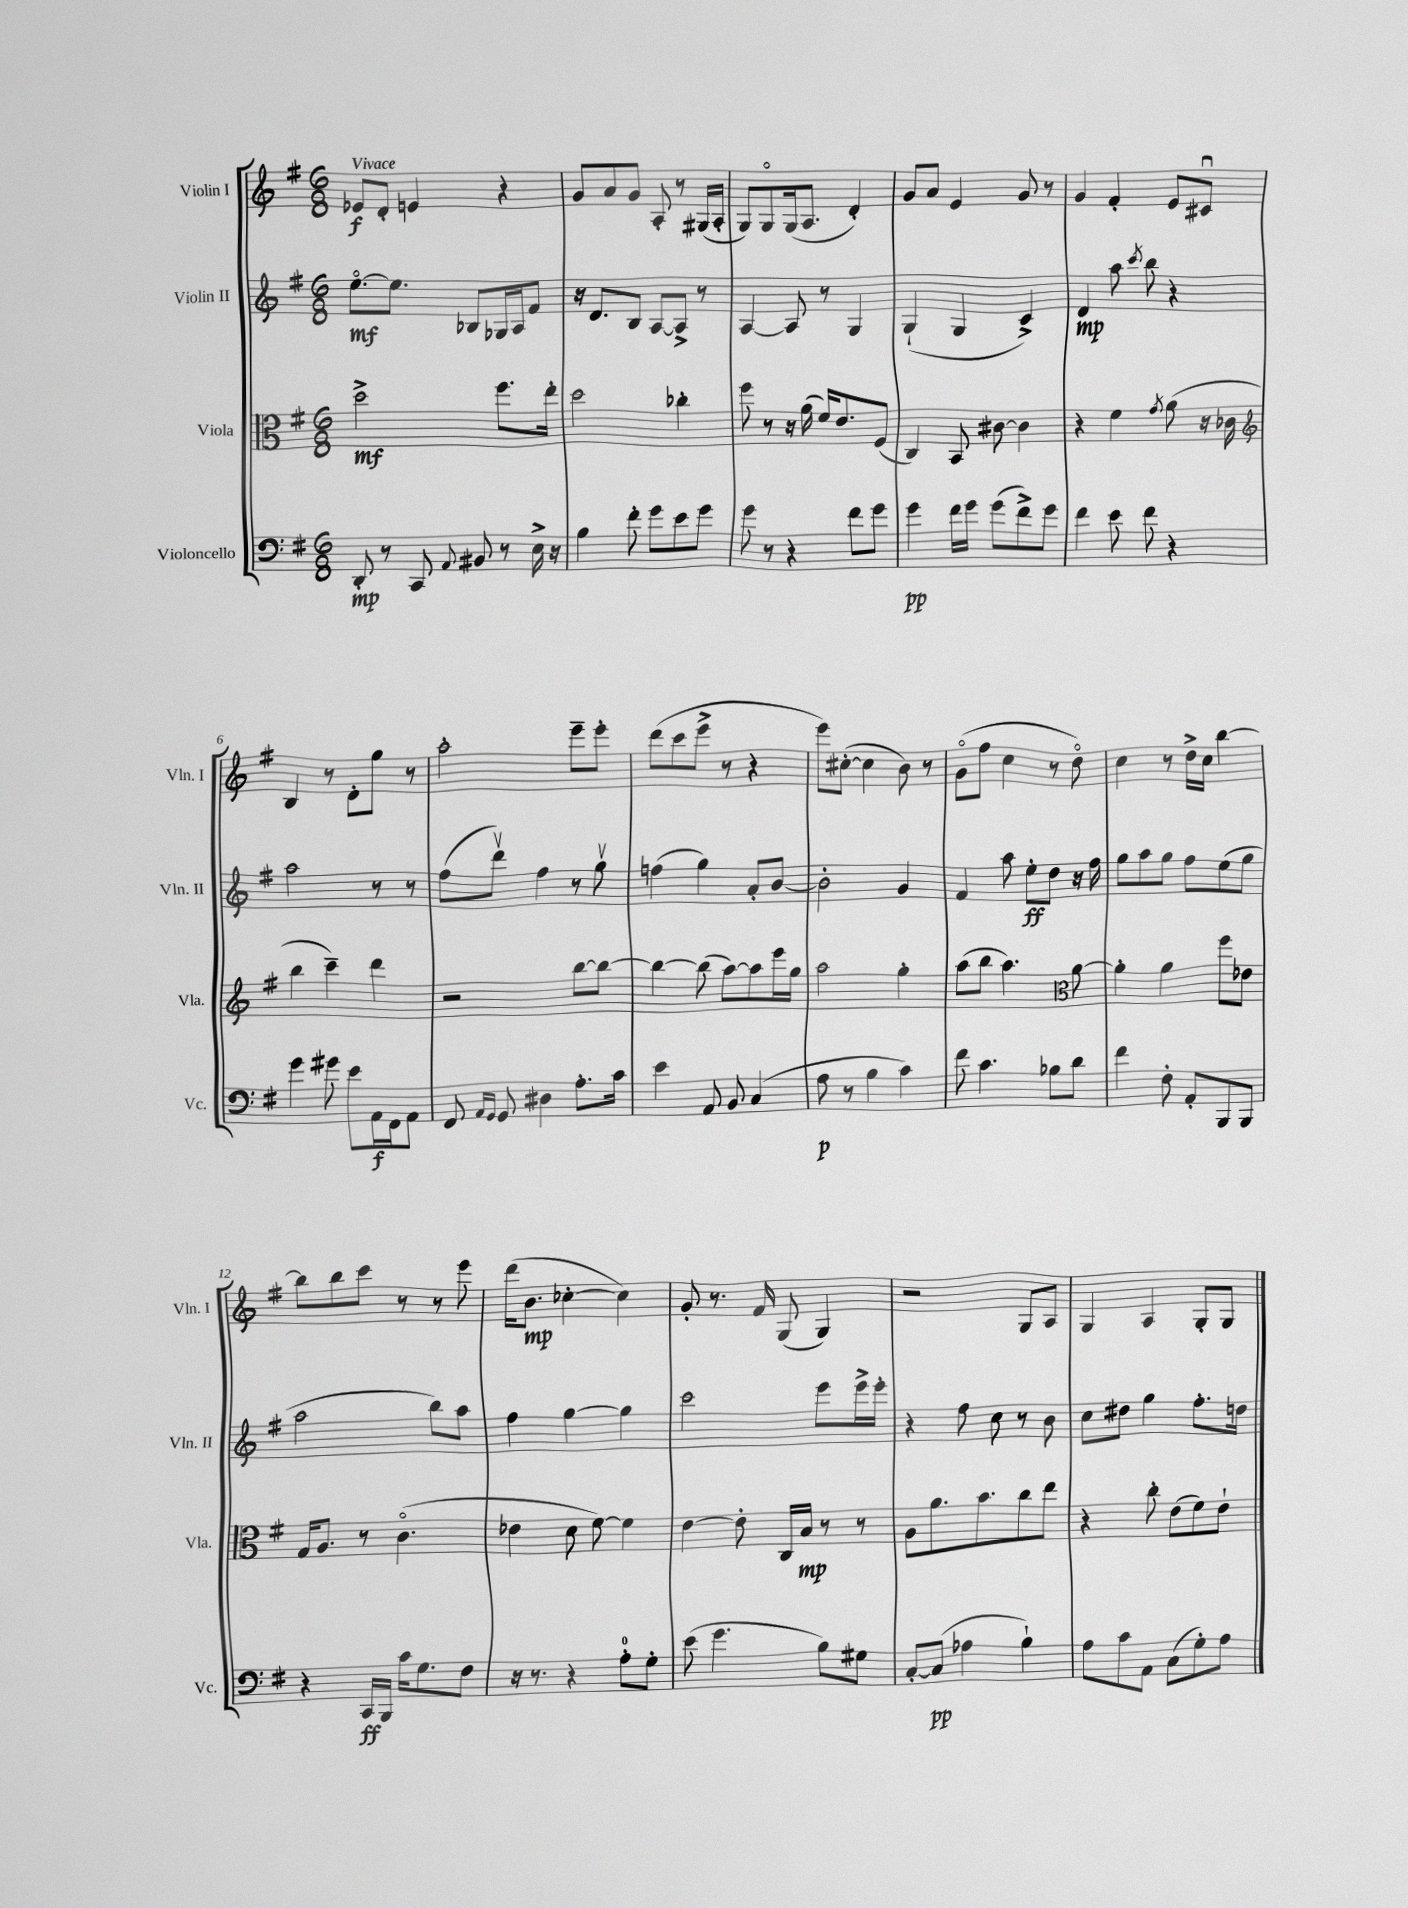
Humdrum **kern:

**kern	**kern	**kern	**kern
*staff4	*staff3	*staff2	*staff1
*clefF4	*clefC3	*clefG2	*clefG2
*k[f#]	*k[f#]	*k[f#]	*k[f#]
*M6/8	*M6/8	*M6/8	*M6/8
8DD'	2dd^	[8.eeo	8e-
8r	.	.	8d'
.	.	8.ee]	.
8CC	.	.	4e
8qqAA	.	.	.
8BB#	.	8B-	.
8r	8.ff#	16G-	4r
.	.	16A	.
16E^	.	8f#	.
16r	16ee'	.	.
=	=	=	=
4B	2dd	16r	8g
.	.	8.d	.
.	.	.	8a
8f#'	.	8B	8g
8g	.	[8A	8A'
8e	4cc-'	8A^]	8r
8g	.	8r	(16G#
.	.	.	16A'
=	=	=	=
8g	8ff#	[4A	8G)
8r	8r	.	8Go
4r	16r	8A]	(16G
.	(16a	.	8.A
.	16f#)	8r	.
.	8.e	.	.
8f#	.	4G	4d')
8g	(8F#	.	.
=	=	=	=
4g	4C)	(4G`	8g
.	.	.	8a
16f#	8BB	4G	4e
16g	.	.	.
(8g	[8c#	.	.
8f#^)	4c#]	4c^)	8g
8g	.	.	8r
=	=	=	=
4f#	4r	4d	4g
8e	4f#	8aa	4f#'
.	.	8qccc	.
8f#	.	8bb	.
.	8qg	.	.
4r	(8a	4r	8e
.	16r	.	8c#u
.	16c-	.	.
=	=	=	=
*	*clefG2	*	*
4g	4bb	2aa	4B
8g#	4ccc~)	.	8r
8e	.	.	8d'
16AA	4ddd	8r	8gg
16FF#	.	.	.
8AA	.	8r	8r
=	=	=	=
8FF#	2r	(8ff#	2aa'
16qqAA	.	.	.
16qqGG	.	.	.
8GG	.	8dddv)	.
4D#	.	4ff#	.
8.A'	[8bb	8r	8eee~
.	8bb_	8ggv	8eee'
16c	.	.	.
=	=	=	=
4e	4bb_	(4ff	(8ddd
.	.	.	8ccc
8AA	(8bb]	4gg)	8eee^
8BB	[8aa)	.	8r
(4C	8aa]	8a'	4r
.	16eee	[8b	.
.	16gg	.	.
=	=	=	=
8A	2aa	2b']	8eee)
8r	.	.	([8cc#'
4B	.	.	4cc#]
4c)	4gg'	4g	8b)
.	.	.	8r
=	=	=	=
8f#	(8aa	4f#	(8go
4.c	8bb	.	8ff#
.	4.aa)	8aa	4cc
.	.	8ee'	.
8B-	.	8dd	8r
*	*clefC3	*	*
8d	[8a	16r	8ddo)
.	.	16ff#	.
=	=	=	=
4f#	4a']	8gg	4cc
.	.	8aa	.
8F#'	4a	8gg	8r
8AA'	.	8ff#	16dd^
.	.	.	16cc
8BBB	8ff#	(8ee	[4bb
8BBB	8e-	8gg	.
=	=	=	=
4r	16G	2aa	8bb]
.	8.A	.	.
.	.	.	8bb
16CC	8r	.	8ccc
16BBB	.	.	.
16c	(4.co	.	8r
8.G	.	.	.
.	.	8bb)	8r
8F#	.	8aa	8eee
=	=	=	=
16r	4e-	4ff#	(16ddd
8.r	.	.	8.b
4r	8d	[4gg	[4cc-'
.	[8f#)	.	.
8A'	4f#]	4gg]	4cc-])
8G'	.	.	.
=	=	=	=
(8e	[4e	2ccc	8g'
4.g	.	.	8.r
.	8e']	.	.
.	.	.	16f#
.	16C	.	(8G
.	16B	.	.
8B)	8r	8eee	4G)
8G#	8r	16eee^	.
.	.	16eee'	.
=	=	=	=
[8C'	8A	4r	2r
(8C]	8.a	.	.
4A-	.	8ff#	.
.	8.b	.	.
.	.	8cc	.
4B`)	8cc	8r	8G
.	8ee	8b	8A
=	=	=	=
8A	4r	8cc	4G
8c	.	8dd#	.
8AA	8cc'	4gg	4A
(8C	(8e	.	.
8G')	8f#)	8.ff#'	8G'
8A	8e`	.	8G
.	.	16dd	.
==	==	==	==
*-	*-	*-	*-
